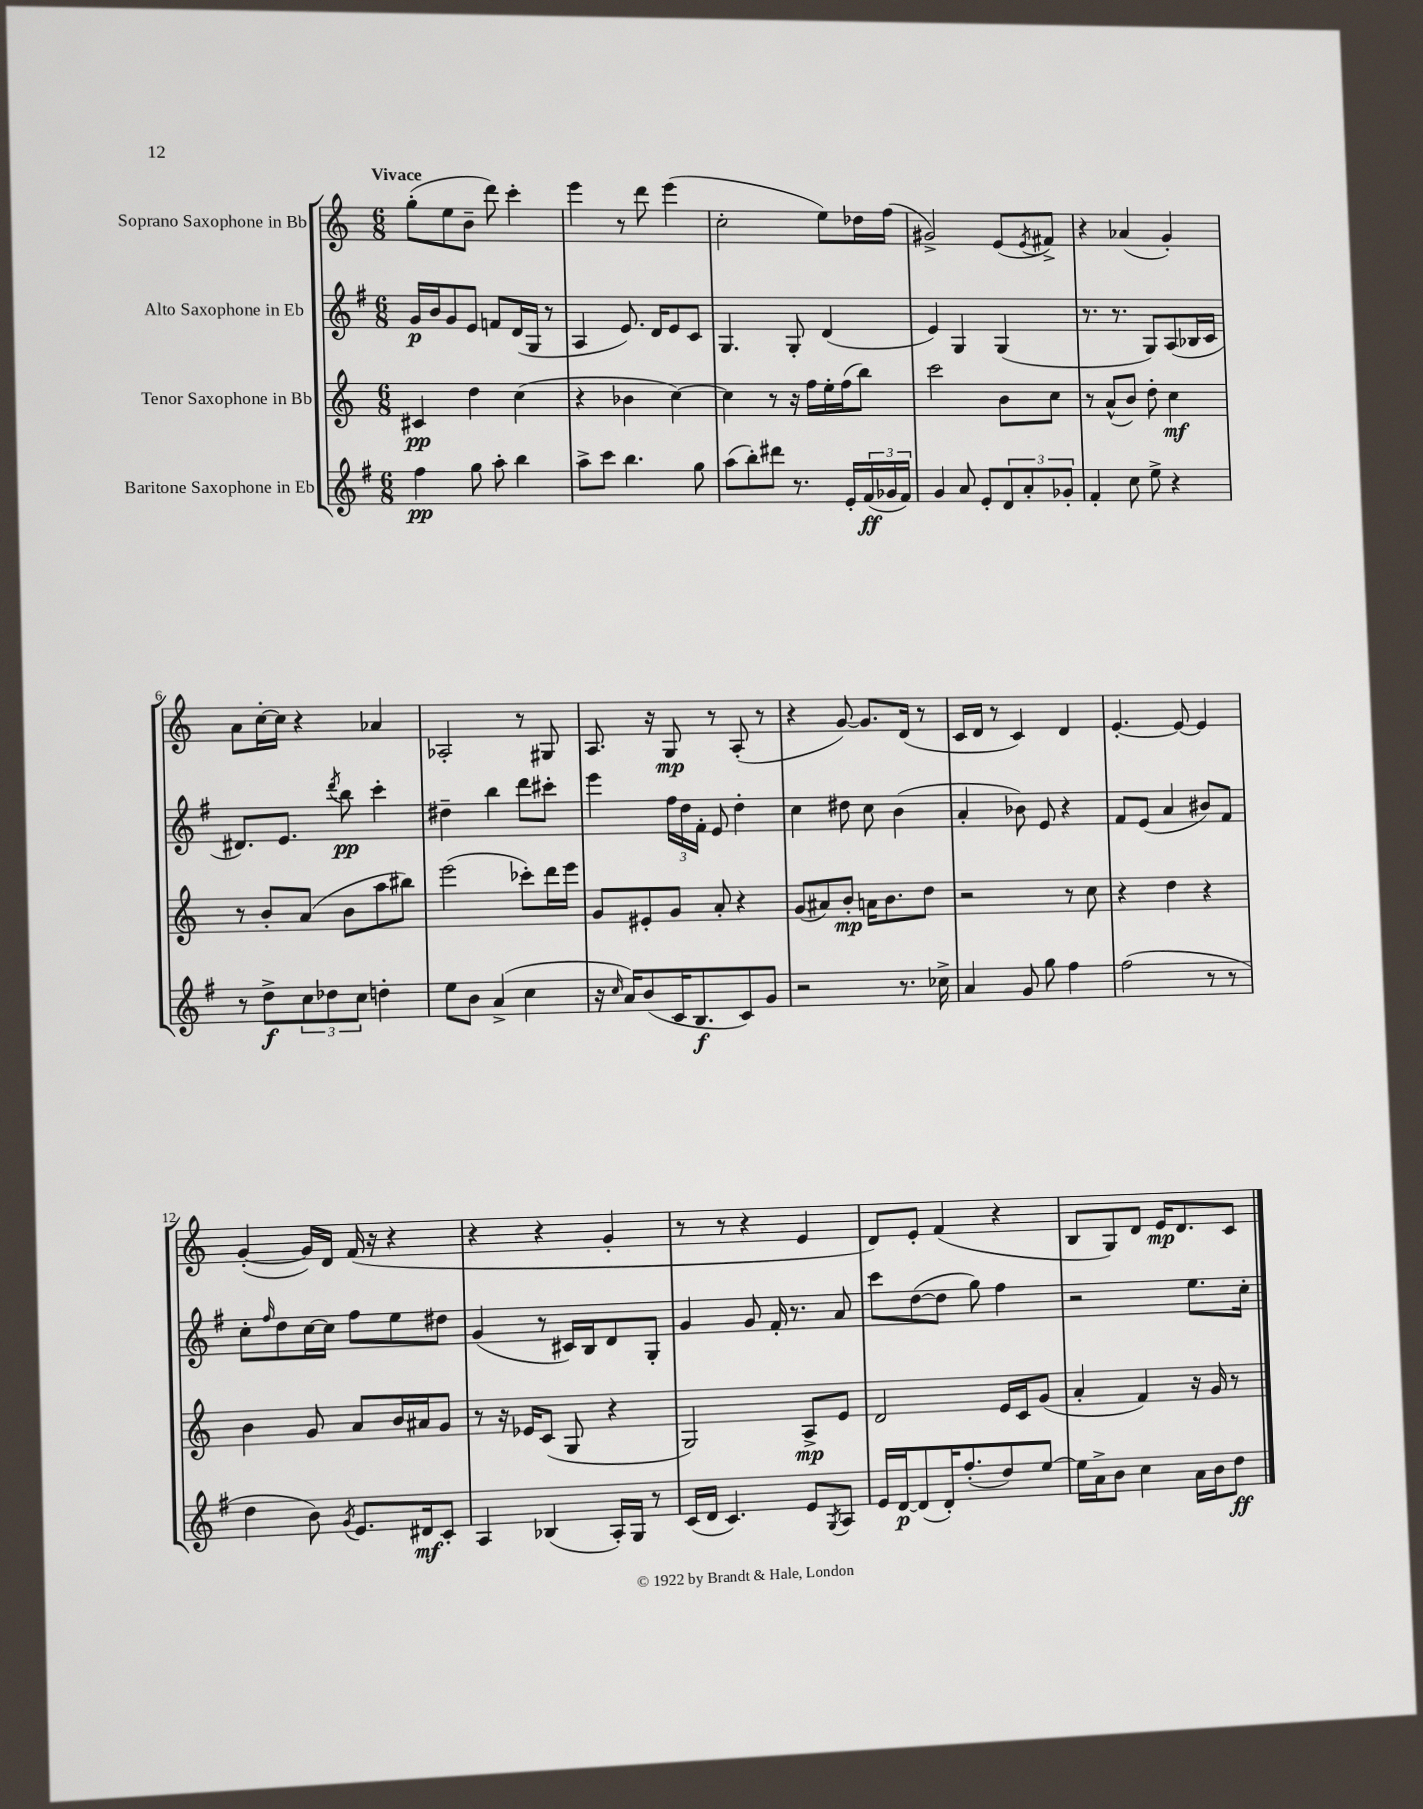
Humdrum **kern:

**kern	**kern	**kern	**kern
*staff4	*staff3	*staff2	*staff1
*clefG2	*clefG2	*clefG2	*clefG2
*k[f#]	*k[]	*k[f#]	*k[]
*M6/8	*M6/8	*M6/8	*M6/8
4ff#	4c#	16g	(8gg'
.	.	16b	.
.	.	8g	8ee
8gg	4dd	8e	8b~
8aa'	.	8f	8ddd)
4bb	(4cc	(16d	4ccc'
.	.	16G	.
.	.	8r	.
=	=	=	=
8aa^	4r	4A	4eee
8ccc	.	.	.
4.bb	4b-	8.e)	8r
.	.	.	8ddd
.	.	16d	.
.	[4cc)	8e	(4eee
8gg	.	8c	.
=	=	=	=
(8aa	4cc]	4.G	2cc'
8bb')	.	.	.
8ddd#	8r	.	.
8.r	16r	8G'	.
.	16ff	.	.
.	16ee'	(4d	8ee)
16e'	(16ff	.	.
(24f#	8bb)	.	16dd-
24g-	.	.	.
.	.	.	(16ff
24f#)	.	.	.
=	=	=	=
4g	2ccc	4e)	2g#^)
8a	.	4G	.
8e'	.	.	.
12d	8b	(4G	(8e
12a'	.	.	.
.	.	.	8qe
.	8cc	.	8f#^)
12g-'	.	.	.
=	=	=	=
4f#'	8r	8.r	4r
.	(8a^^	.	.
.	.	8.r	.
8cc	8b)	.	(4a-
8ee^	8dd'	8G)	.
4r	4cc	(8A	4g')
.	.	16B-	.
.	.	16c	.
=	=	=	=
8r	8r	8.d#)	8a
8dd^	8b'	.	[16cc'
.	.	8.e	16cc]
12cc	(8a	.	4r
12dd-	.	.	.
.	.	8qddd	.
.	8b	8bb	.
12cc	.	.	.
4dd'	8aa	4ccc'	4a-
.	8bb#)	.	.
=	=	=	=
8ee	(2eee	4dd#~	2A-'
8b	.	.	.
(4a^	.	4bb	.
4cc	8ccc-')	8ddd	8r
.	16ddd	8ccc#'	8G#
.	16eee	.	.
=	=	=	=
16r	8g	4eee	8.A
16qqcc	.	.	.
16a)	.	.	.
(8b	8e#'	.	.
.	.	.	16r
16c	8g	24ff#	8G
.	.	24dd	.
8.B	.	.	.
.	.	24f#'	.
.	8a'	8e	8r
8c)	4r	4dd'	(8A'
8g	.	.	8r
=	=	=	=
2r	(8g	4cc	4r
.	8a#)	.	.
.	8b'	8dd#	[8g)
.	16a	8cc	8.g]
.	8.b	.	.
8.r	.	(4b	.
.	.	.	(16d
.	8dd	.	8r
16cc-^	.	.	.
=	=	=	=
4a	2r	4a'	16c
.	.	.	16d
.	.	.	8r
8g	.	8b-)	4c)
8gg	.	8e	.
4ff#	8r	4r	4d
.	8cc	.	.
=	=	=	=
(2ff#	4r	8f#	[4.e'
.	.	(8e	.
.	4dd	4a	.
.	.	.	8e_
8r	4r	8b#)	4e]
8r	.	8f#	.
=	=	=	=
4dd	4b	8cc'	([4g'
.	.	16qqff#	.
.	.	8dd	.
8b)	8g	[16cc	16g])
.	.	16cc]	16d
8qg	.	.	.
8.e	8a	8ff#	(16f
.	.	.	16r
.	16b	8ee	4r
16d#	16a#	.	.
8c'	8g	8dd#	.
=	=	=	=
4A	8r	(4g	4r
.	16r	.	.
.	16e-	.	.
(4B-	(8c	8r	4r
.	8G	16c#)	.
.	.	16B	.
16A')	4r	8d	4g'
16G	.	.	.
8r	.	8G'	.
=	=	=	=
(16c	2G)	4g	8r
16d	.	.	.
4.c)	.	.	8r
.	.	8g	4r
.	.	16f#'	.
.	.	8.r	.
8e	8A^	.	4e
8qG	.	.	.
8A	8e	8a	.
=	=	=	=
16e	2d	8ccc	8d)
[16d	.	.	.
(8d]	.	([8dd	8e'
16d')	.	8dd]	(4f
(8.ff#'	.	.	.
.	.	8gg)	.
8dd)	16e	4ff#	4r
.	16c	.	.
[8ee	(8g	.	.
=	=	=	=
16ee]	4a'	2r	8B
16a^	.	.	.
8b	.	.	8G)
4cc	4f)	.	8d
.	.	.	16e
.	.	.	8.d
16a	16r	8.ee	.
16b	16g	.	.
8dd	8r	.	8c
.	.	16cc'	.
==	==	==	==
*-	*-	*-	*-
